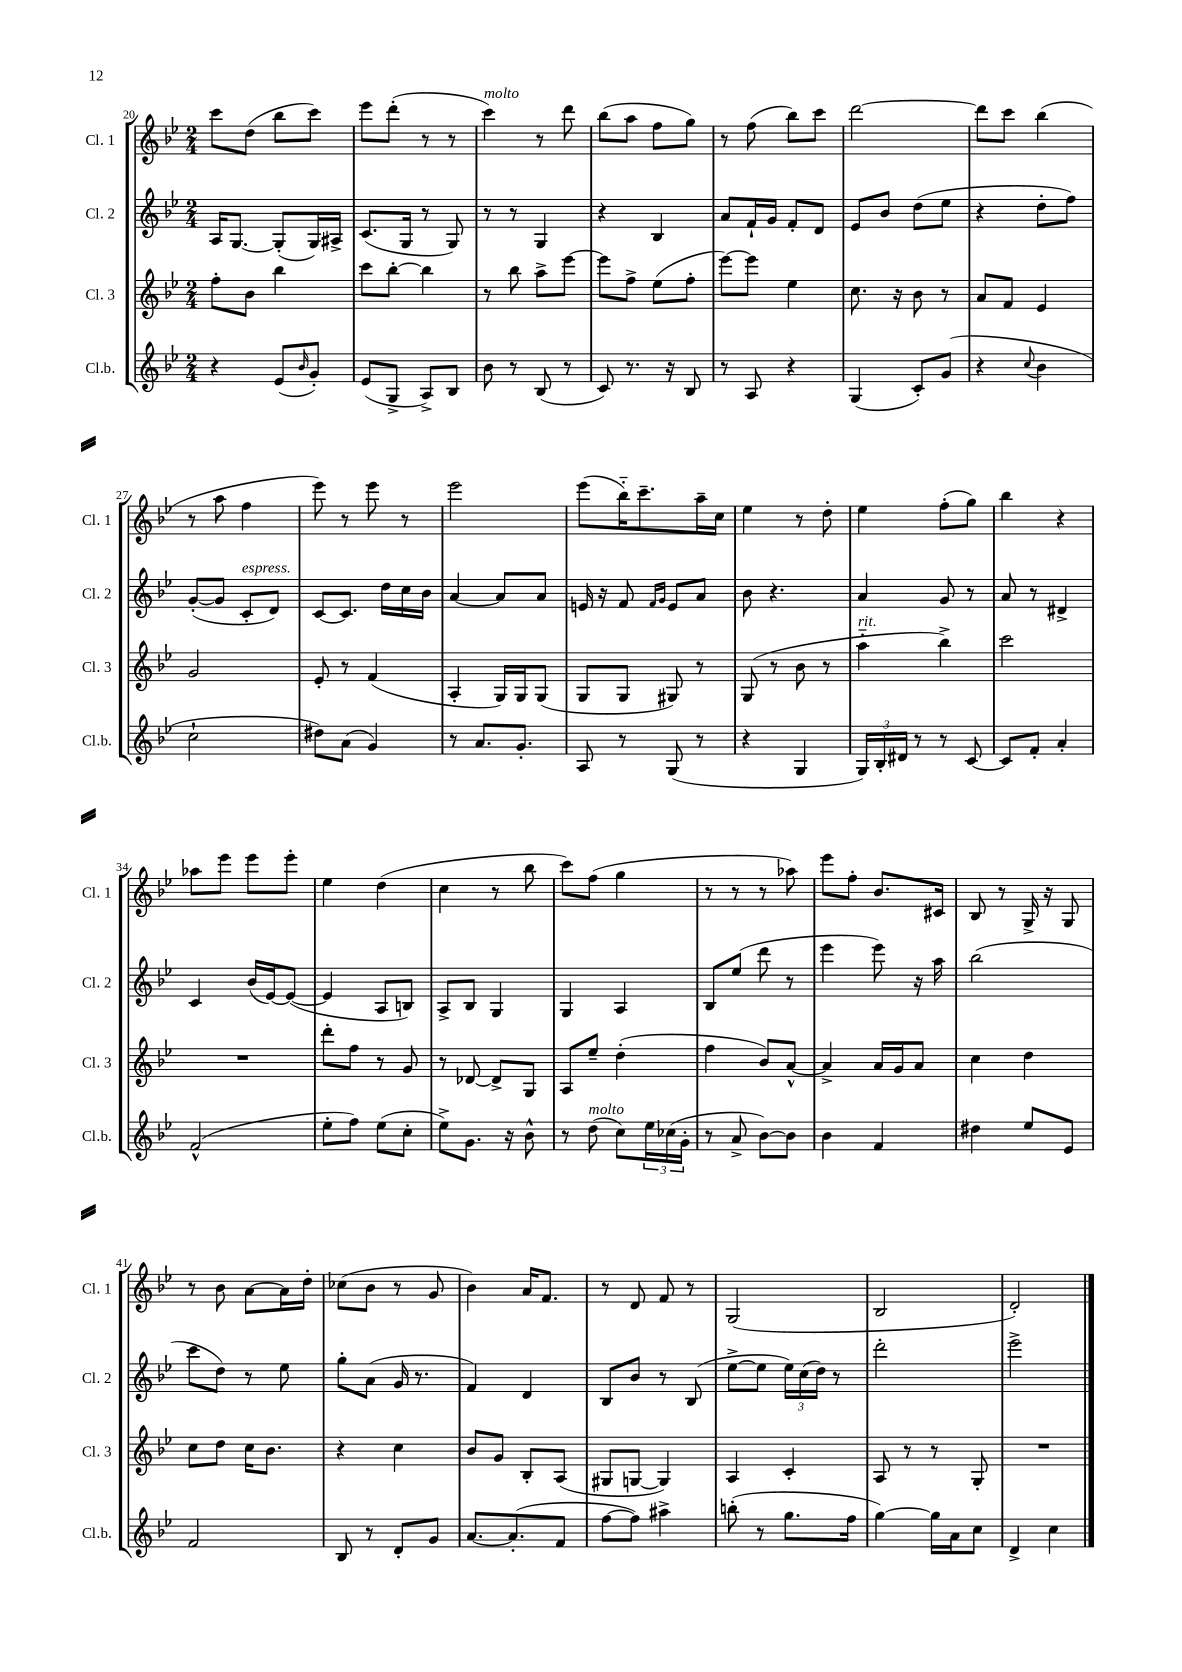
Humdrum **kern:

**kern	**kern	**kern	**kern
*staff4	*staff3	*staff2	*staff1
*clefG2	*clefG2	*clefG2	*clefG2
*k[b-e-]	*k[b-e-]	*k[b-e-]	*k[b-e-]
*M2/4	*M2/4	*M2/4	*M2/4
4r	8ff'	16A	8ccc
.	.	[8.G	.
.	8b-	.	(8dd
(8e-	4bb-	(8G']	8bb-
16qqb-	.	.	.
8g')	.	16G)	8ccc)
.	.	16A#^	.
=	=	=	=
(8e-	8ccc	(8.c	8eee-
8G^	[8bb-'	.	(8ddd'
.	.	16G	.
8A^)	4bb-]	8r	8r
8B-	.	8G)	8r
=	=	=	=
8b-	8r	8r	4ccc)
8r	8bb-	8r	.
(8B-	8aa^	4G	8r
8r	[8eee-	.	8ddd
=	=	=	=
8c)	8eee-]	4r	(8bb-
8.r	8ff^	.	8aa
.	(8ee-	4B-	8ff
16r	.	.	.
8B-	8ff'	.	8gg)
=	=	=	=
8r	[8eee-)	8a	8r
8A	8eee-]	16f`	(8ff
.	.	16g	.
4r	4ee-	8f'	8bb-)
.	.	8d	8ccc
=	=	=	=
(4G	8.cc	8e-	[2ddd
.	.	8b-	.
.	16r	.	.
8c')	8b-	(8dd	.
(8g	8r	8ee-	.
=	=	=	=
4r	8a	4r	8ddd]
.	8f	.	8ccc
8qqcc	.	.	.
4b-	4e-	8dd'	(4bb-
.	.	8ff)	.
=	=	=	=
2cc`	2g	([8g'	8r
.	.	8g]	8aa
.	.	8c'	4ff
.	.	8d)	.
=	=	=	=
8dd#)	8e-'	[8c	8eee-)
(8a	8r	8.c]	8r
4g)	(4f	.	8eee-
.	.	16dd	.
.	.	16cc	8r
.	.	16b-	.
=	=	=	=
8r	4A'	[4a	2eee-
8.a	.	.	.
.	16G)	8a]	.
8.g'	16G	.	.
.	(8G	8a	.
=	=	=	=
8A	8G	16e	(8eee-
.	.	16r	.
8r	8G	8f	16bb-'~)
.	.	.	8.ccc~
.	.	16qqf	.
.	.	16qqg	.
(8G	8G#)	8e	.
8r	8r	8a	16aa~
.	.	.	16cc
=	=	=	=
4r	(8G	8b-	4ee-
.	8r	4.r	.
4G	8b-	.	8r
.	8r	.	8dd'
=	=	=	=
24G)	4aa'~	4a	4ee-
24B-'	.	.	.
24d#	.	.	.
8r	.	.	.
8r	4bb-^)	8g	(8ff'
[8c	.	8r	8gg)
=	=	=	=
8c]	2ccc	8a	4bb-
8f'	.	8r	.
4a'	.	4d#^	4r
=	=	=	=
(2f^^	2r	4c	8aa-
.	.	.	8eee-
.	.	(16b-	8eee-
.	.	[16e-)	.
.	.	(8e-_	8eee-'
=	=	=	=
8ee-'	8ddd'	4e-]	4ee-
8ff)	8ff	.	.
(8ee-	8r	8A	(4dd
8cc'	8g	8B)	.
=	=	=	=
8ee-^)	8r	8A^	4cc
8.g	[8d-	8B-	.
.	8d-^]	4G	8r
16r	.	.	.
8b-^^	8G	.	8bb-
=	=	=	=
8r	8A	4G	8ccc)
(8dd	8ee-~	.	(8ff
8cc)	(4dd'	4A	4gg
24ee-	.	.	.
(24cc-	.	.	.
24g'	.	.	.
=	=	=	=
8r	4ff	8B-	8r
8a^	.	(8ee-	8r
[8b-)	8b-)	8ddd	8r
8b-]	[8a^^	8r	8aa-)
=	=	=	=
4b-	4a^]	4eee-	8eee-
.	.	.	8ff'
4f	16a	8eee-)	8.b-
.	16g	.	.
.	8a	16r	.
.	.	16aa	16c#
=	=	=	=
4dd#	4cc	(2bb-	8B-
.	.	.	8r
8ee-	4dd	.	16G^
.	.	.	16r
8e-	.	.	8G
=	=	=	=
2f	8cc	8ccc	8r
.	8dd	8dd)	8b-
.	16cc	8r	[8a
.	8.b-	.	.
.	.	8ee-	16a]
.	.	.	16dd'
=	=	=	=
8B-	4r	8gg'	(8cc-
8r	.	(8a	8b-
8d'	4cc	16g	8r
.	.	8.r	.
8g	.	.	8g
=	=	=	=
[8.a	8b-	4f)	4b-)
.	8g	.	.
(8.a']	.	.	.
.	8B-'	4d	16a
.	.	.	8.f
8f	(8A	.	.
=	=	=	=
[8ff	8G#	8B-	8r
8ff])	[8G	8b-	8d
4aa#^	4G])	8r	8f
.	.	(8B-	8r
=	=	=	=
(8bb'	4A	[8ee-^	(2G
8r	.	8ee-]	.
8.gg	4c'	24ee-)	.
.	.	(24cc	.
.	.	24dd)	.
.	.	8r	.
16ff	.	.	.
=	=	=	=
[4gg)	8A	2ddd'	2B-
.	8r	.	.
16gg]	8r	.	.
16a	.	.	.
8cc	8G'	.	.
=	=	=	=
4d^	2r	2eee-^	2d')
4cc	.	.	.
==	==	==	==
*-	*-	*-	*-
